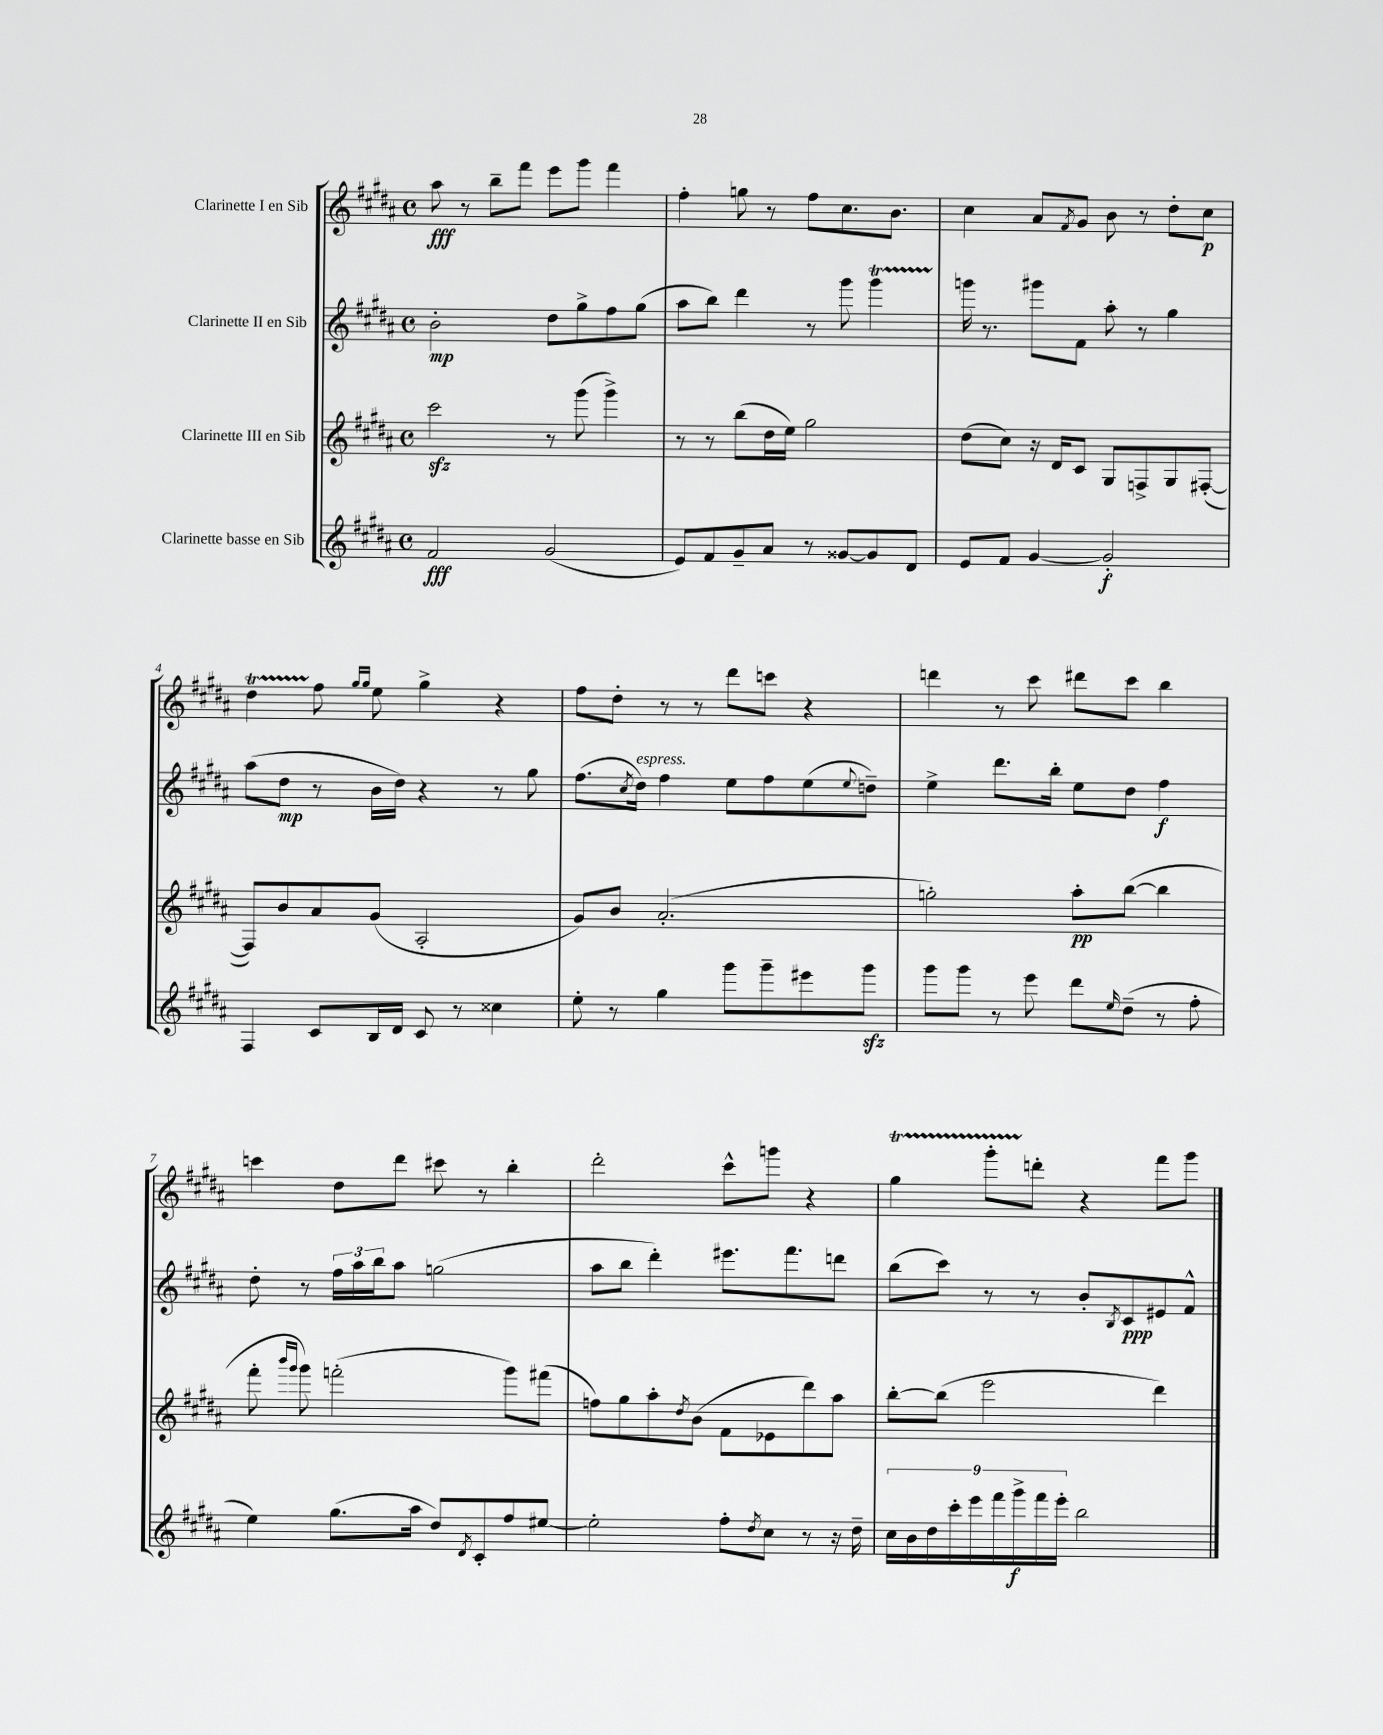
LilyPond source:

<<
\new StaffGroup <<
\new Staff = "s0" \with { instrumentName = "Clarinette I en Sib" } {
    \clef treble \key b \major \defaultTimeSignature \time 4/4
    ais''8\fff r8 b''8-- fis'''8 e'''8 gis'''8 fis'''4 |
    fis''4-. g''8 r8 fis''8 cis''8. b'8. |
    cis''4 ais'8 \acciaccatura { fis'8 } gis'8 b'8 r8 dis''8-. cis''8\p |
    dis''4\startTrillSpan fis''8\stopTrillSpan \grace { gis''16 gis''16 } e''8 gis''4-> r4 |
    fis''8 dis''8-. r8 r8 dis'''8 c'''8 r4 |
    d'''4 r8 cis'''8 dis'''8 cis'''8 b''4 |
    c'''4 dis''8 dis'''8 cis'''8 r8 b''4-. |
    dis'''2-. cis'''8-^ g'''8 r4 |
    gis''4\startTrillSpan gis'''8-. d'''8-.\stopTrillSpan r4 fis'''8 gis'''8 \bar "|." |
}
\new Staff = "s1" \with { instrumentName = "Clarinette II en Sib" } {
    \clef treble \key b \major \defaultTimeSignature \time 4/4
    b'2-.\mp dis''8 gis''8-> fis''8 gis''8( |
    ais''8 b''8) dis'''4 r8 gis'''8 gis'''4\startTrillSpan |
    g'''16\stopTrillSpan r8. gis'''8 fis'8 ais''8-. r8 gis''4 |
    ais''8( dis''8\mp r8 b'16 dis''16) r4 r8 gis''8 |
    fis''8.( \acciaccatura { cis''8 } dis''16^\markup { \italic "espress." }) fis''4 e''8 fis''8 e''8( \appoggiatura { e''8 } d''8--) |
    e''4-> dis'''8. b''16-. e''8 dis''8 fis''4\f |
    dis''8-. r8 \tuplet 3/2 { fis''16 ais''16 b''16 } ais''8 g''2( |
    ais''8 b''8 dis'''4-.) eis'''8. fis'''8. d'''8 |
    b''8( cis'''8) r8 r8 b'8-. \acciaccatura { b8 } cis'8\ppp eis'8 fis'8-^ \bar "|." |
}
\new Staff = "s2" \with { instrumentName = "Clarinette III en Sib" } {
    \clef treble \key b \major \defaultTimeSignature \time 4/4
    cis'''2\sfz r8 gis'''8( gis'''4->) |
    r8 r8 b''8( dis''16 e''16) gis''2 |
    dis''8( cis''8) r16 dis'16 cis'8 gis8 f8-> gis8 fis8~-.( |
    fis8) b'8 ais'8 gis'8( ais2-. |
    gis'8) b'8 ais'2.-.( |
    g''2-.) ais''8-.\pp b''8~( b''4 |
    fis'''8-. \grace { b'''16 gis'''16 } gis'''8) f'''2-.( gis'''8) fis'''8( |
    f''8) gis''8 ais''8-. \acciaccatura { dis''8 } b'8( fis'8 ees'8 dis'''8) ais''8 |
    b''8~-. b''8( e'''2 dis'''4) \bar "|." |
}
\new Staff = "s3" \with { instrumentName = "Clarinette basse en Sib" } {
    \clef treble \key b \major \defaultTimeSignature \time 4/4
    fis'2\fff gis'2( |
    e'8) fis'8 gis'8-- ais'8 r8 gisis'8~ gisis'8 dis'8 |
    e'8 fis'8 gis'4~ gis'2-.\f |
    fis4 cis'8 b16 dis'16 cis'8 r8 cisis''4 |
    e''8-. r8 gis''4 gis'''8 gis'''8-- eis'''8 gis'''8\sfz |
    gis'''8 gis'''8 r8 e'''8 dis'''8 \grace { e''16 } dis''8--( r8 fis''8-. |
    e''4) gis''8.( ais''16 dis''8) \acciaccatura { dis'8 } cis'8-. fis''8 eis''8~ |
    eis''2-. fis''8-. \acciaccatura { dis''8 } cis''8 r8 r16 dis''16-- |
    \tuplet 9/8 { cis''16 b'16 dis''16 cis'''16-. e'''16 fis'''16 gis'''16->\f fis'''16 e'''16-. } b''2 \bar "|." |
}
>>
>>
